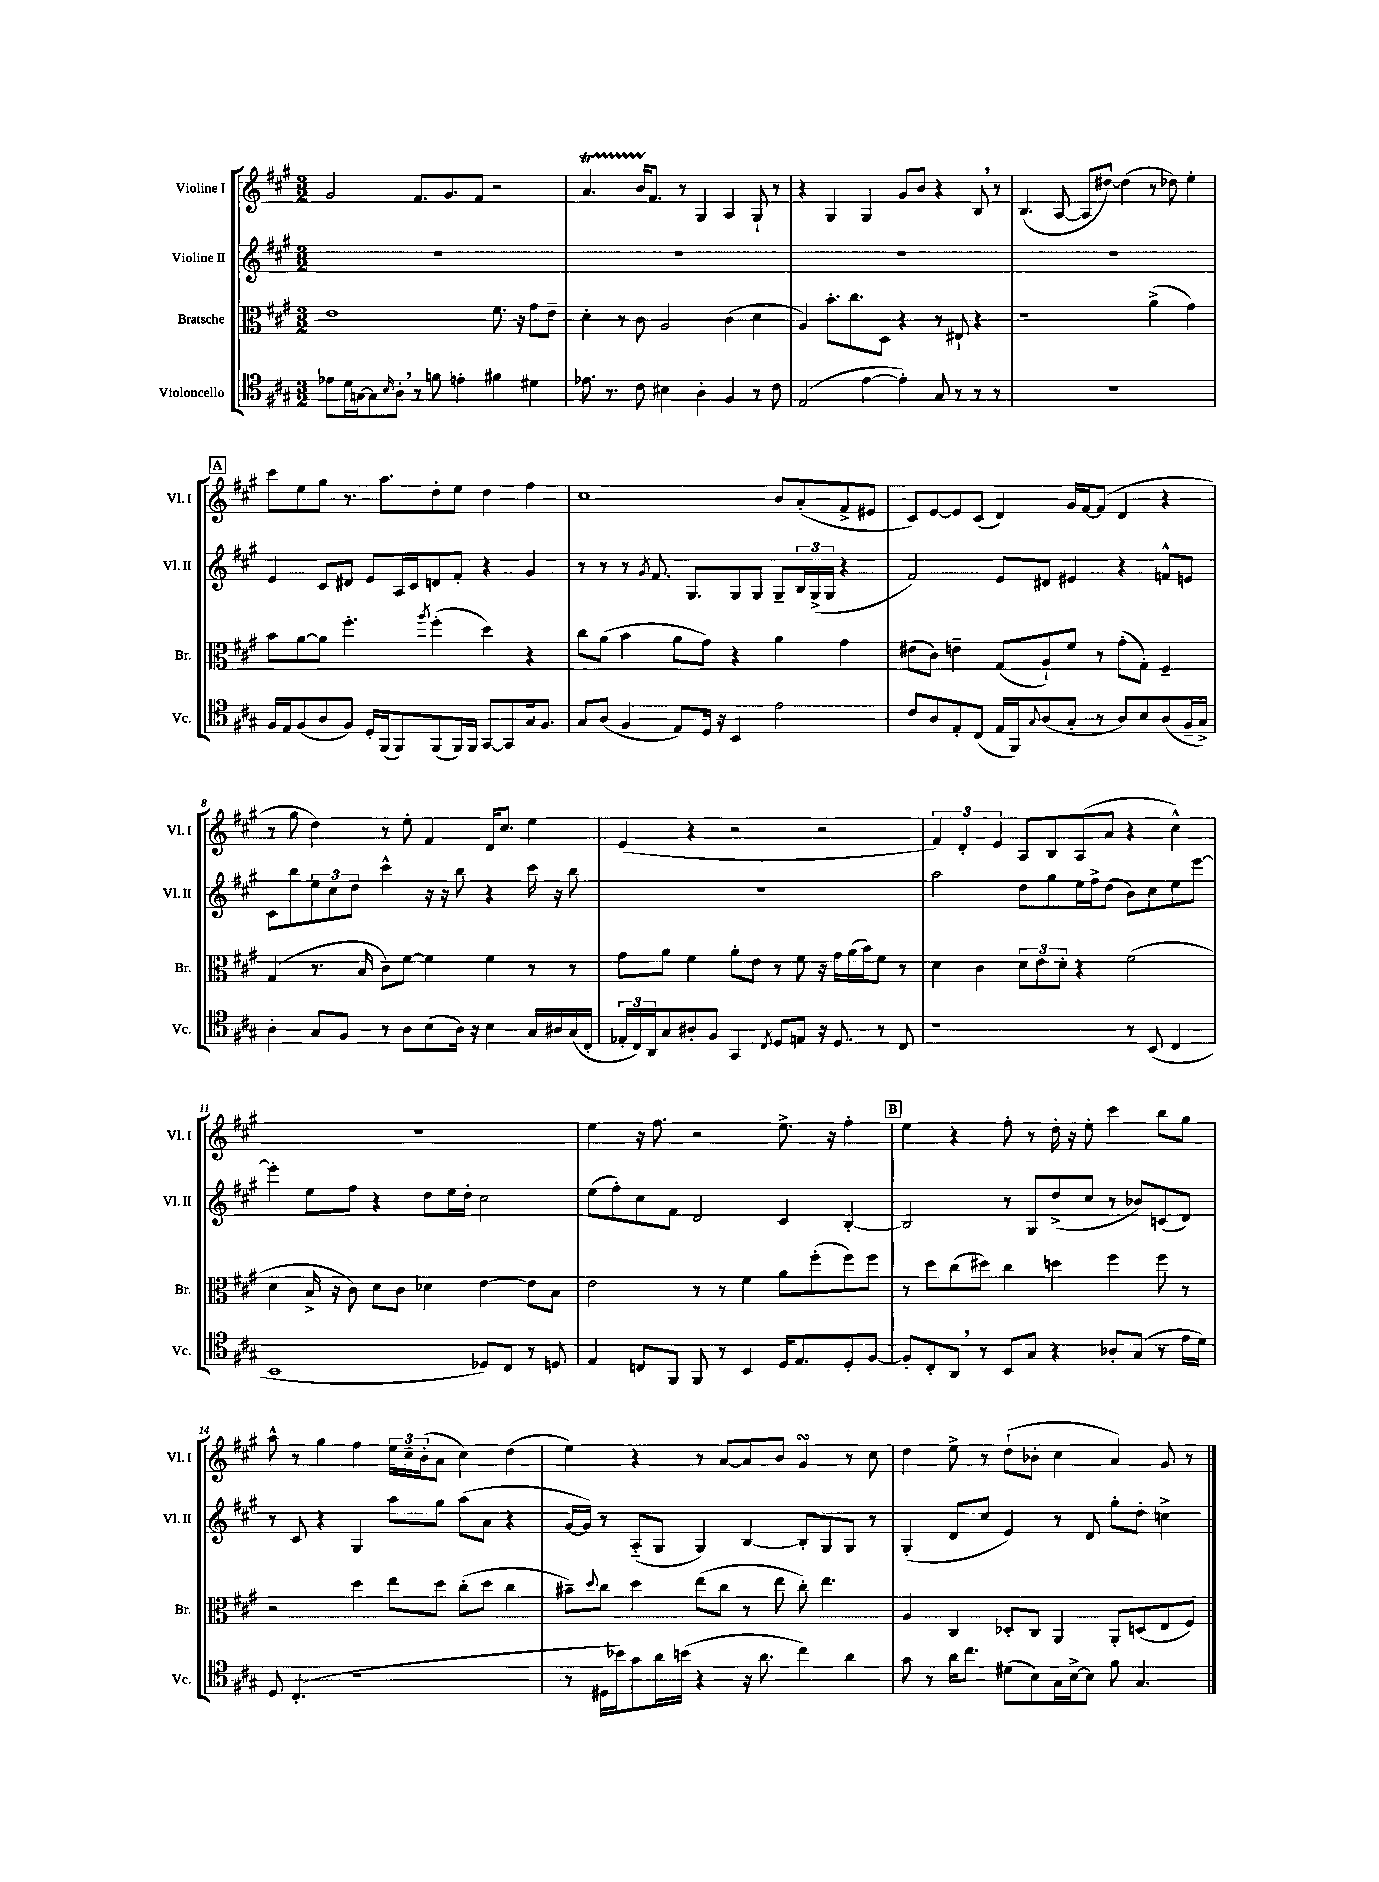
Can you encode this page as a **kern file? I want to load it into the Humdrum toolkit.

**kern	**kern	**kern	**kern
*staff4	*staff3	*staff2	*staff1
*clefC4	*clefC3	*clefG2	*clefG2
*k[f#c#g#]	*k[f#c#g#]	*k[f#c#g#]	*k[f#c#g#]
*M3/2	*M3/2	*M3/2	*M3/2
8e-\L	1e	1.r	2g#/
16d\L	.	.	.
[16G\J	.	.	.
8G\]	.	.	.
16qqB/	.	.	.
8A'\J	.	.	.
8r	.	.	8.f#/L
8f\	.	.	.
.	.	.	8.g#/
4e'\	.	.	.
.	.	.	8f#/J
4f#\	8.f#\	.	2r
.	16r	.	.
4d#\	8g#\L	.	.
.	8e~\J	.	.
=	=	=	=
8.e-\	4d'\	1.r	4.a/
8.r	.	.	.
.	8r	.	.
8c#\	8c#\	.	16b/LK
.	.	.	8.f#/J
4B#\	2A/	.	.
.	.	.	8r
4A'\	.	.	4G#/
4F#/	(4c#\	.	4A/
8r	4d\	.	8G#`/
8c#\	.	.	8r
=	=	=	=
(2E/	4A/)	1.r	4r
.	8.b'\L	.	4G#/
.	8.cc#\	.	.
[4e\	.	.	4G#/
.	8D\J	.	.
4e'\])	4r	.	8g#/L
.	.	.	8b/J
8G#/	8r	.	4r
8r	8E#`/	.	.
8r	4r	.	8B/
8r	.	.	8r
=	=	=	=
1.r	1r	1.r	(4.B/
.	.	.	[8A/
.	.	.	8A/]L
.	.	.	[8dd#/J)
.	.	.	(4dd#\]
.	(4a^\	.	8r
.	.	.	8dd-\)
.	4g#\)	.	4ee'\
=	=	=	=
16F#/LL	8b\L	4e/	8ccc#\L
16E/J	.	.	.
(8F#/	[8a\	.	8ee\
8A/	8a\]J	8c#/L	8gg#\J
8F#/J)	4.ff#'\	8d#/J	8.r
16D'/LL	.	8e/L	.
(16FF#/J	.	.	8.aa\L
8FF#/)	.	16A/L	.
.	.	16c#/J	.
.	8qaa/	.	.
(8FF#/	(4ff#'\	8d/	8dd'\
16FF#/L)	.	8f#'/J	8ee\J
16FF#/JJ	.	.	.
[8GG#/L	4dd\)	4r	4dd\
8GG#/]	.	.	.
16G#/k	4r	4g#/	4ff#\
8.F#/J	.	.	.
=	=	=	=
8G#/L	8cc#\L	8r	1cc#
(8A/J	(8a\J	8r	.
4F#/	4b\	8r	.
.	.	8qg#/	.
.	.	8.f#/	.
8E/L)	8a\L	.	.
.	.	8.G#/L	.
16D/Jk	8g#\J)	.	.
16r	.	.	.
4BB/	4r	8G#/	.
.	.	8G#/J	.
2e\	4a\	8G#~/L	8b/L
.	.	24B/L	(8a'/
.	.	(24G#^/	.
.	.	24G#/JJ	.
.	4g#\	4r	8f#^/
.	.	.	8e#/J
=	=	=	=
8c#/L	(8e#\L	2f#/)	8c#/L)
8A/	8c#\J)	.	[8e/
8E'/	4e~\	.	8e/]
(8C#/J	.	.	(8c#/J
16E/LL	(8G#/L	8e/L	4d/)
16FF#/J)	.	.	.
8qqG#/	.	.	.
(8A/	8A`/)	8d#/J	.
8G#'/J	8f#/J	4e#/	16g#/LL
.	.	.	[16f#/J
8r	8r	.	(8f#/]J
8A/L)	(8g#'\L	4r	4d/
8B/	8G#'\J)	.	.
(8A/	4F#~/	8f^^/L	4r
16F#~/L	.	8e/J	.
16G#^/JJ)	.	.	.
=	=	=	=
4A'\	(4G#/	8c#\L	8r
.	.	8bb\	8gg#\
8G#/L	8.r	12ee\	4dd\)
.	.	12cc#\	.
8F#/J	.	.	.
.	.	12dd\J	.
.	16B/	.	.
8r	8c#\L)	4ccc#^^\	8r
8A\L	[8f#\J	.	8ee'\
(8B\	4f#\]	16r	4f#/
.	.	16r	.
16A\Jk)	.	8bb\	.
16r	.	.	.
4B\	4f#\	4r	16d/LK
.	.	.	8.cc#/J
16G#/LL	8r	16ccc#\	4ee\
16A#/	.	16r	.
(16G#/	8r	8bb\	.
16C#'/JJ	.	.	.
=	=	=	=
24E-'/LL	8g#\L	1.r	(4e/
24C#/)	.	.	.
24AA/J	.	.	.
8G#/	8a\J	.	.
8A#'/	4f#\	.	4r
8F#/J	.	.	.
4GG#/	8a'\L	.	2r
.	8e\J	.	.
8qC#/	.	.	.
8D/L	8r	.	.
8E/J	8f#\	.	.
16r	16r	.	2r
8.D/	16g#\LL	.	.
.	(16a\	.	.
.	16b\J)	.	.
8r	8f#\J	.	.
8C#/	8r	.	.
=	=	=	=
1r	4d\	2aa\	6f#/)
.	.	.	6d'/
.	4c#\	.	.
.	.	.	6e/
.	12d\L	8dd\L	8A/L
.	12e\	.	.
.	.	8gg#\	8B/
.	12d'\J	.	.
.	4r	16ee\L	(8A/
.	.	16ff#^\J	.
.	.	(8dd\J	8a/J
8r	(2f#\	8b\L)	4r
(8BB/	.	8cc#\	.
4C#/	.	8ee\	4cc#^^\)
.	.	[8eee\J	.
=	=	=	=
1BB	4d\	4eee'\]	1.r
.	16B^/	8ee\L	.
.	16r	.	.
.	8c#\)	8ff#\J	.
.	8d\L	4r	.
.	8c#\J	.	.
.	4d-\	8dd\L	.
.	.	16ee\L	.
.	.	16dd'\JJ	.
8D-/L)	[4e\	2cc#\	.
8C#/J	.	.	.
8r	8e\]L	.	.
8D/	8B\J	.	.
=	=	=	=
4E/	2e\	(8ee\L	4ee\
.	.	8ff#'\)	.
8C/L	.	8cc#\	16r
.	.	.	8.ff#\
8FF#/J	.	8f#\J	.
8FF#/	8r	2d/	2r
8r	8r	.	.
4BB/	4f#\	.	.
16D/LK	8a\L	4c#/	8.ee^\
8.E/	.	.	.
.	(8ff#'\	.	.
.	.	.	16r
8D'/	8ff#\)	[4B'/	4ff#'\
[8F#/J	8ff#\J	.	.
=	=	=	=
8F#'/]L	8r	2B/]	4ee\
8C#'/	8dd\L	.	.
8AA/J	(8cc#\	.	4r
8r	8dd#\J)	.	.
8BB/L	4cc#\	8r	8ff#'\
8G#/J	.	8G#/L	8r
4r	4dd\	(8dd^/	16dd'\
.	.	.	16r
.	.	8cc#/J	8ee'\
8A-'/L	4ff#\	8r	4ccc#\
(8G#/J	.	8b-/L)	.
8r	8ff#\	(8c/	8bb\L
16e\LL	8r	8d/J)	8gg#\J
16d\JJ)	.	.	.
=	=	=	=
8D/	2r	8r	8aa^^\
(4.C#'/	.	8c#/	8r
.	.	4r	4gg#\
1r	4dd\	4G#/	4ff#\
.	8ee\L	8aa\L	24ee\LL
.	.	.	24cc#~\
.	.	.	(24b'\J
.	8dd\J	8gg#\J	8a\J
.	(8cc#'\L	(8aa\L	4cc#\)
.	8dd\J	8a\J	.
.	4cc#\	4r	(4dd\
=	=	=	=
8r	8b#~\L)	[16g#/LL	4ee\)
.	.	16g#/]JJ)	.
.	8qqdd/	.	.
16D#\LL	8cc#\J	8r	.
16b-\J)	.	.	.
8g#\	4dd\	(8A'~/L	4r
16a\L	.	8G#/J	.
(16b\JJ	.	.	.
4r	(8ee\L	4G#/)	8r
.	8cc#\J	.	[8a/L
16r	8r	[4B/	8a/]
8.a\	.	.	.
.	8ee\	.	8b/J
4cc#\)	8cc#'\)	8B'/]L	4g#/
.	4.ee\	8G#/	.
4a\	.	8G#/J	8r
.	.	8r	8cc#\
=	=	=	=
8g#\	4A/	(4G#'/	4dd\
8r	.	.	.
16a\LK	4C#/	8d/L	8ee^\
8.cc#\J	.	.	.
.	.	8cc#/J	8r
(8d#\L	8D-'/L	4e/)	(8dd`\L
8B\)	8C#/J	.	8b-'\J
16G#\L	4AA/	8r	4cc#\
[16B^\J	.	.	.
8B\]J	.	8d/	.
8f#\	8AA'/L	8gg#'\L	4a/)
4.G#/	(8D/	8dd'\J	.
.	8E/	4cc^\	8g#/
.	8F#/J)	.	8r
==	==	==	==
*-	*-	*-	*-
